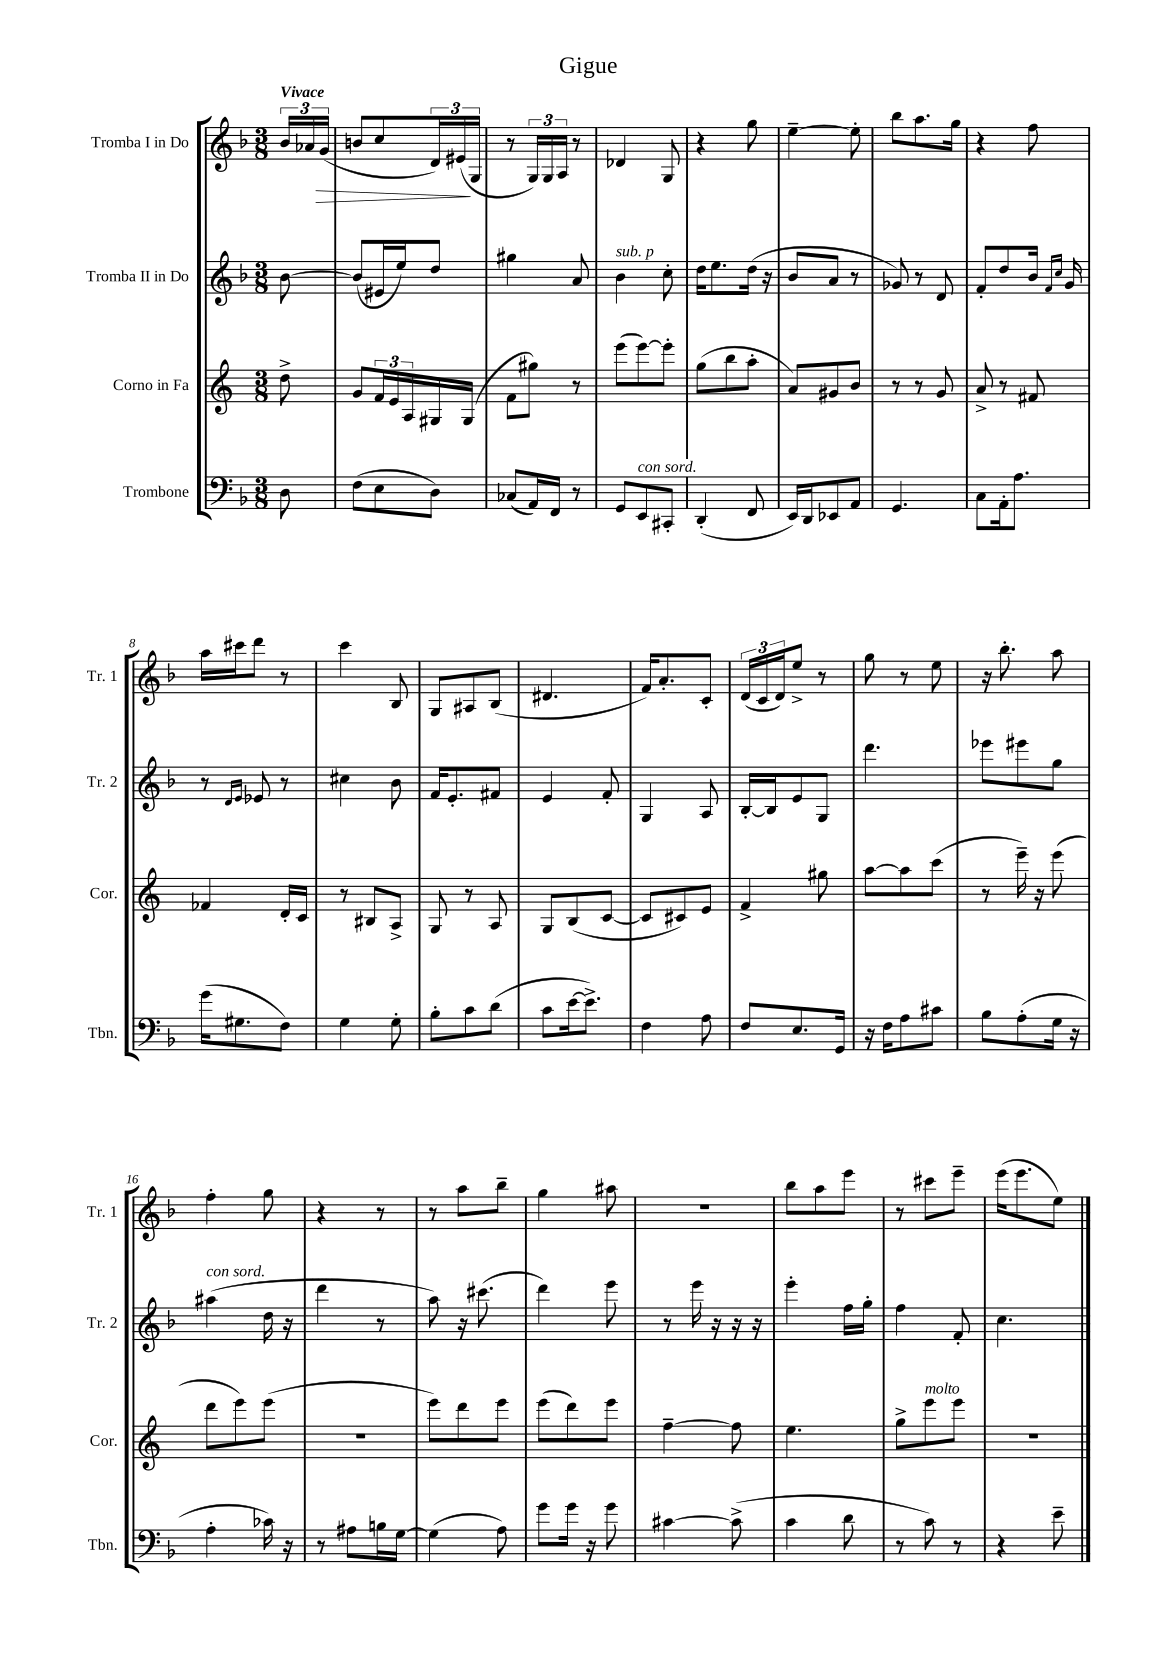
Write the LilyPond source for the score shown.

\header { title = "Gigue" }
<<
\new StaffGroup <<
\new Staff = "s0" \with { instrumentName = "Tromba I in Do" shortInstrumentName = "Tr. 1" } {
    \clef treble \key f \major \numericTimeSignature \time 3/8 \partial 8 \tempo "Vivace"
    \tuplet 3/2 { bes'16 aes'16 g'16\>( } |
    b'8 c''8 \tuplet 3/2 { d'16) eis'16\!( g16 } |
    r8 \tuplet 3/2 { g16) g16 a16 } r8 |
    des'4 g8 |
    r4 g''8 |
    e''4~-- e''8-. |
    bes''8 a''8. g''16 |
    r4 f''8 |
    a''16 cis'''16 d'''8 r8 |
    c'''4 bes8 |
    g8 ais8 bes8( |
    dis'4. |
    f'16) a'8.-. c'8-. |
    \tuplet 3/2 { d'16( c'16 d'16) } e''8-> r8 |
    g''8 r8 e''8 |
    r16 bes''8.-. a''8 |
    f''4-. g''8 |
    r4 r8 |
    r8 a''8 bes''8-- |
    g''4 ais''8 |
    R4. |
    bes''8 a''8 e'''8 |
    r8 cis'''8 e'''8-- |
    e'''16( e'''8. e''8) \bar "|." |
}
\new Staff = "s1" \with { instrumentName = "Tromba II in Do" shortInstrumentName = "Tr. 2" } {
    \clef treble \key f \major \numericTimeSignature \time 3/8 \partial 8
    bes'8~ |
    bes'8( eis'16 e''16) d''8 |
    gis''4 a'8 |
    bes'4^\markup { \italic "sub. p" } c''8-. |
    d''16 e''8. d''16( r16 |
    bes'8 a'8 r8 |
    ges'8) r8 d'8 |
    f'8-. d''8 bes'16 \grace { f'16 c''16 } g'16 |
    r8 \grace { d'16 e'16 } ees'8 r8 |
    cis''4 bes'8 |
    f'16 e'8.-. fis'8 |
    e'4 f'8-. |
    g4 a8 |
    bes16~-. bes16 e'8 g8 |
    d'''4. |
    ees'''8 eis'''8 g''8 |
    ais''4^\markup { \italic "con sord." }( d''16 r16 |
    d'''4 r8 |
    a''8) r16 cis'''8.( |
    d'''4) e'''8 |
    r8 e'''16 r16 r16 r16 |
    e'''4-. f''16 g''16-. |
    f''4 f'8-. |
    c''4. \bar "|." |
}
\new Staff = "s2" \with { instrumentName = "Corno in Fa" shortInstrumentName = "Cor." } {
    \clef treble \key c \major \numericTimeSignature \time 3/8 \partial 8
    d''8-> |
    g'8 \tuplet 3/2 { f'16 e'16 a16 } gis16 gis16( |
    f'8 gis''8) r8 |
    e'''8( e'''8~) e'''8-. |
    g''8( b''8 a''8-. |
    a'8) gis'8 b'8 |
    r8 r8 g'8 |
    a'8-> r8 fis'8 |
    fes'4 d'16-. c'16 |
    r8 bis8 a8-> |
    g8 r8 a8 |
    g8 b8( c'8~ |
    c'8 cis'8) e'8 |
    f'4-> gis''8 |
    a''8~ a''8 c'''8( |
    r8 e'''16--) r16 e'''8( |
    d'''8 e'''8) e'''8( |
    R4. |
    e'''8) d'''8 e'''8 |
    e'''8( d'''8) e'''8 |
    f''4~-- f''8 |
    e''4. |
    g''8-> e'''8^\markup { \italic "molto" } e'''8 |
    R4. \bar "|." |
}
\new Staff = "s3" \with { instrumentName = "Trombone" shortInstrumentName = "Tbn." } {
    \clef bass \key f \major \numericTimeSignature \time 3/8 \partial 8
    d8 |
    f8( e8 d8) |
    ces8( a,16) f,16 r8 |
    g,8 e,8^\markup { \italic "con sord." } cis,8-. |
    d,4-.( f,8 |
    e,16) d,16 ees,8 a,8 |
    g,4. |
    c8 a,16-. a8. |
    g'16( gis8. f8) |
    g4 g8-. |
    bes8-. c'8 d'8( |
    c'8 e'16~ e'8.->) |
    f4 a8 |
    f8 e8. g,16 |
    r16 f16 a8 cis'8 |
    bes8 a8-.( g16 r16 |
    a4-. ces'16) r16 |
    r8 ais8 b16 g16~ |
    g4( a8) |
    g'8 g'16 r16 g'8 |
    cis'4~ cis'8->( |
    c'4 d'8 |
    r8 c'8) r8 |
    r4 e'8-- \bar "|." |
}
>>
>>
